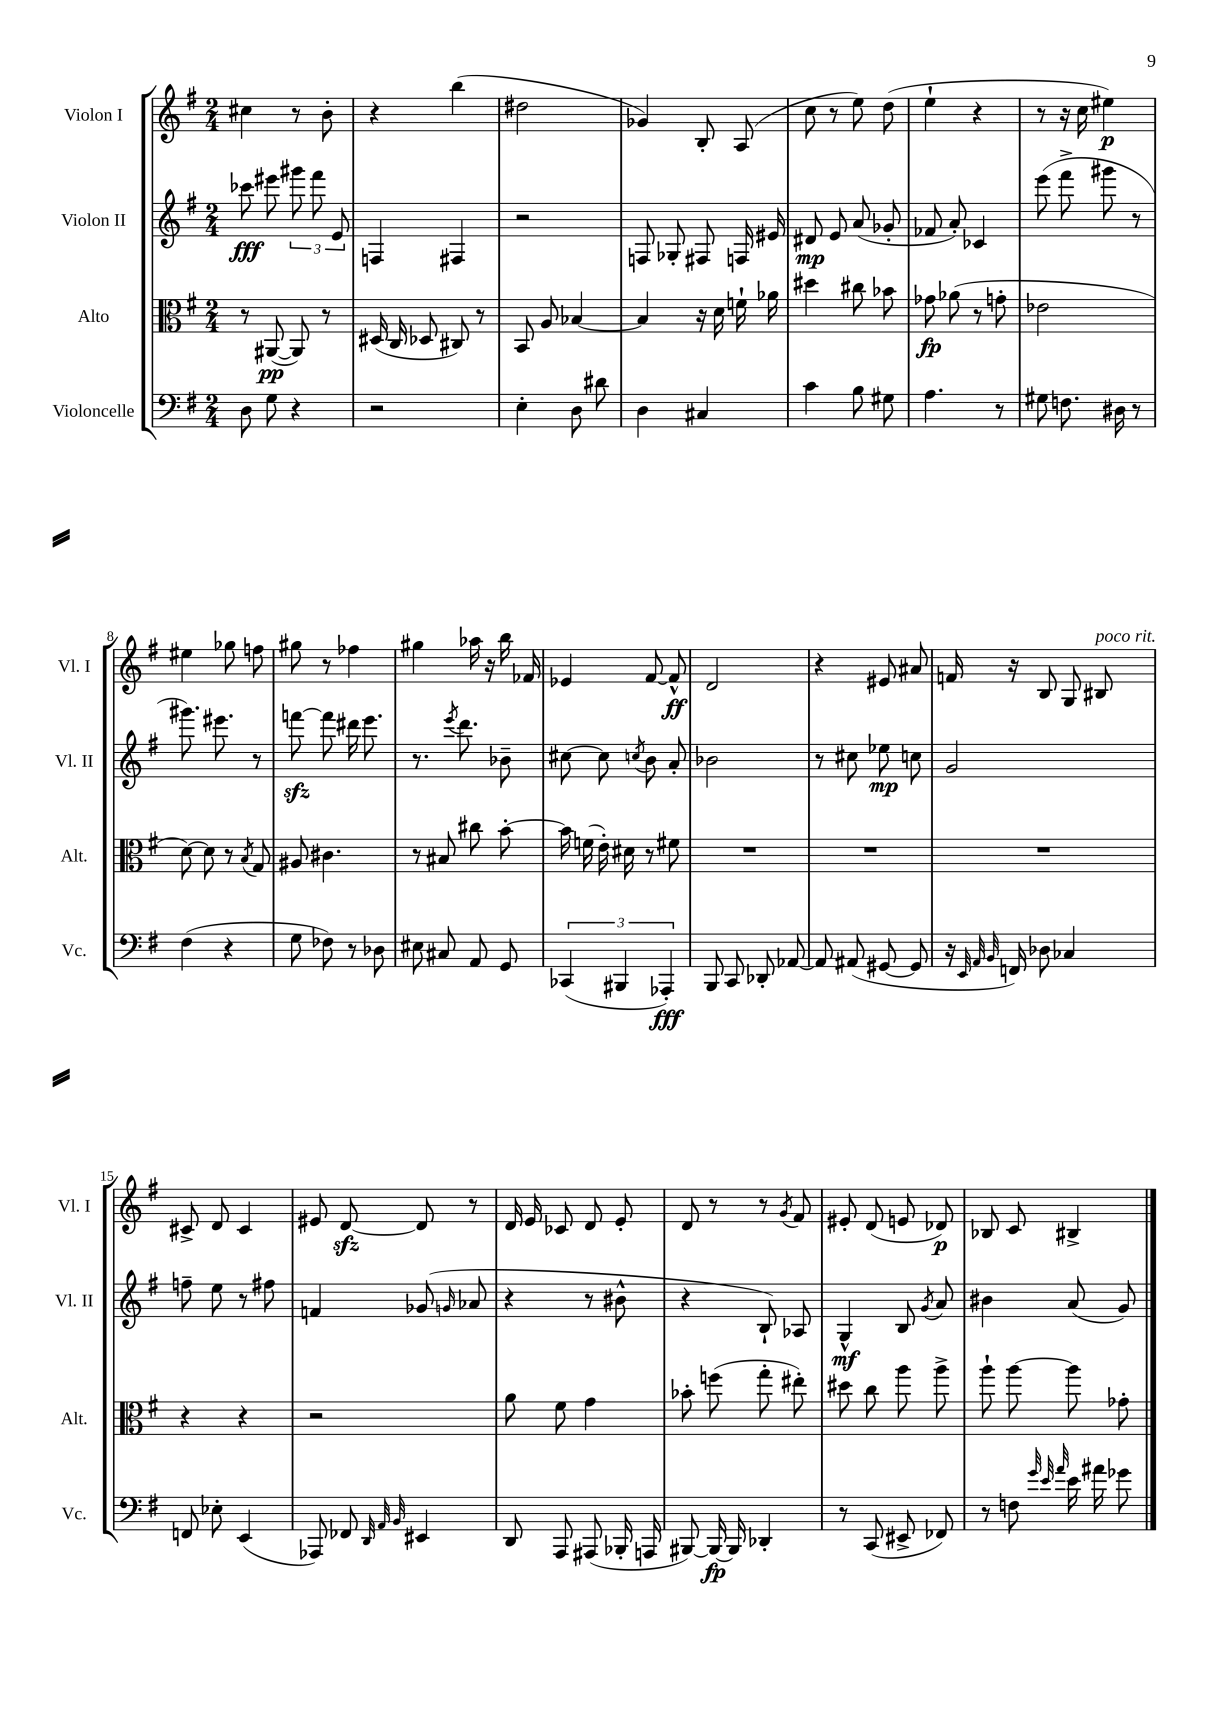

**kern	**dynam	**kern	**dynam	**kern	**dynam	**kern	**dynam
*part4	*part4	*part3	*part3	*part2	*part2	*part1	*part1
*staff4	*staff4	*staff3	*staff3	*staff2	*staff2	*staff1	*staff1
*I"Violoncelle	*	*I"Alto	*	*I"Violon II	*	*I"Violon I	*
*I'Vc.	*	*I'Alt.	*	*I'Vl. II	*	*I'Vl. I	*
*clefF4	*	*clefC3	*	*clefG2	*	*clefG2	*
*k[f#]	*	*k[f#]	*	*k[f#]	*	*k[f#]	*
*M2/4	*	*M2/4	*	*M2/4	*	*M2/4	*
=1	=1	=1	=1	=1	=1	=1	=1
8D\	.	8r	.	8ccc-X\	fff	4cc#X\	.
8G\	.	([8AA#X/	pp	8eee#X\	.	.	.
4r	.	8AA#/])	.	12ggg#X\	.	8r	.
.	.	.	.	12fff#\	.	.	.
.	.	8r	.	.	.	8b'\	.
.	.	.	.	12e/	.	.	.
=2	=2	=2	=2	=2	=2	=2	=2
2r	.	(16D#X/	.	4Fn/	.	4r	.
.	.	16C/	.	.	.	.	.
.	.	8D-X/	.	.	.	.	.
.	.	8C#X/)	.	4F#X/	.	(4bb\	.
.	.	8r	.	.	.	.	.
=3	=3	=3	=3	=3	=3	=3	=3
4E'\	.	8BB/	.	2r	.	2dd#X\	.
.	.	8A/	.	.	.	.	.
8D\	.	[4B-X/	.	.	.	.	.
8d#X\	.	.	.	.	.	.	.
=4	=4	=4	=4	=4	=4	=4	=4
4D\	.	4B-/]	.	8Fn/	.	4g-X/)	.
.	.	.	.	8G-X'/	.	.	.
4C#X/	.	16r	.	8F#X/	.	8B'/	.
.	.	16d\	.	.	.	.	.
.	.	16fn`\	.	16Fn/	.	(8A/	.
.	.	16a-X\	.	16e#X/	.	.	.
=5	=5	=5	=5	=5	=5	=5	=5
4c\	.	4dd#X\	.	8d#X/	mp	8cc\	.
.	.	.	.	8e/	.	8r	.
8B\	.	8cc#X\	.	(8a/	.	8ee\)	.
8G#X\	.	8b-X\	.	8g-X'/	.	(8dd\	.
=6	=6	=6	=6	=6	=6	=6	=6
4.A\	.	8g-X\	fp	8f-X/	.	4ee`\	.
.	.	(8a-X\	.	8a'/)	.	.	.
.	.	8r	.	4c-X/	.	4r	.
8r	.	8gn'\	.	.	.	.	.
=7	=7	=7	=7	=7	=7	=7	=7
8G#X\	.	2e-X\	.	(8eee\	.	8r	.
8.Fn\	.	.	.	8fff#^\	.	16r	.
.	.	.	.	.	.	16cc\	.
.	.	.	.	8ggg#X\	.	4ee#X\)	p
16D#X\	.	.	.	.	.	.	.
8r	.	.	.	8r	.	.	.
!!LO:LB:g=z
=8	=8	=8	=8	=8	=8	=8	=8
(4F#\	.	[8d\)	.	8.ggg#X\)	.	4ee#X\	.
.	.	8d\]	.	.	.	.	.
.	.	.	.	8.eee#X\	.	.	.
4r	.	8r	.	.	.	8gg-X\	.
.	.	8qB/	.	.	.	.	.
.	.	8G/	.	8r	.	8ffn\	.
=9	=9	=9	=9	=9	=9	=9	=9
8G\	.	8A#X/	.	[8fffnzz\	.	8gg#X\	.
8F-X\)	.	4.c#X\	.	8fff\]	.	8r	.
8r	.	.	.	16ddd#X\	.	4ff-X\	.
.	.	.	.	8.eee\	.	.	.
8D-X\	.	.	.	.	.	.	.
=10	=10	=10	=10	=10	=10	=10	=10
8E#X\	.	8r	.	8.r	.	4gg#X\	.
8C#X/	.	8B#X/	.	.	.	.	.
.	.	.	.	8qeee/	.	.	.
.	.	.	.	8.ddd\	.	.	.
8AA/	.	8cc#X\	.	.	.	16aa-X\	.
.	.	.	.	.	.	16r	.
8GG/	.	[8b'\	.	8b-X~\	.	16bb\	.
.	.	.	.	.	.	16f-X/	.
=11	=11	=11	=11	=11	=11	=11	=11
(6CC-X/	.	16b\]	.	[8cc#X\	.	4e-X/	.
.	.	(16fn\	.	.	.	.	.
.	.	16e'\)	.	8cc#\]	.	.	.
6BBB#X/	.	.	.	.	.	.	.
.	.	16d#X\	.	.	.	.	.
.	.	.	.	8qccn/	.	.	.
.	.	8r	.	8b\	.	[8f#/	.
6AAA-X'/)	fff	.	.	.	.	.	.
.	.	8f#X\	.	8a'/	.	8f#^^/]	ff
=12	=12	=12	=12	=12	=12	=12	=12
8BBB/	.	2r	.	2b-X\	.	2d/	.
8CC/	.	.	.	.	.	.	.
8DD-X'/	.	.	.	.	.	.	.
[8AA-X/	.	.	.	.	.	.	.
=13	=13	=13	=13	=13	=13	=13	=13
8AA-/]	.	2r	.	8r	.	4r	.
(8AA#X/	.	.	.	8cc#X\	.	.	.
[8GG#X/	.	.	.	8ee-X\	mp	8e#X/	.
8GG#/]	.	.	.	8ccn\	.	8a#X/	.
=14	=14	=14	=14	=14	=14	=14	=14
16r	.	2r	.	2g/	.	16fn/	.
32qqEE/	.	.	.	.	.	.	.
32qqAA/	.	.	.	.	.	.	.
32qqBB/	.	.	.	.	.	.	.
16FFn/)	.	.	.	.	.	16r	.
8D-X\	.	.	.	.	.	8B/	.
4C-X/	.	.	.	.	.	8G/	.
!	!	!	!	!	!	!LO:TX:a:i:t=poco rit.	!
.	.	.	.	.	.	8B#X/	.
!!LO:LB:g=z
=15	=15	=15	=15	=15	=15	=15	=15
8FFn/	.	4r	.	8ffn~\	.	8c#X^/	.
8E-X'\	.	.	.	8ee\	.	8d/	.
(4EE/	.	4r	.	8r	.	4c#/	.
.	.	.	.	8ff#X\	.	.	.
=16	=16	=16	=16	=16	=16	=16	=16
8AAA-X/)	.	2r	.	4fn/	.	8e#X/	.
8FF-X/	.	.	.	.	.	[8dzz/	.
32qqDD/	.	.	.	.	.	.	.
32qqAA/	.	.	.	.	.	.	.
32qqBB/	.	.	.	.	.	.	.
4EE#X/	.	.	.	(8g-X/	.	8d/]	.
.	.	.	.	16qqgn/	.	.	.
.	.	.	.	8a-X/	.	8r	.
=17	=17	=17	=17	=17	=17	=17	=17
8DD/	.	8a\	.	4r	.	16d/	.
.	.	.	.	.	.	16e/	.
8AAA/	.	8f#\	.	.	.	8c-X/	.
(8AAA#X/	.	4g\	.	8r	.	8d/	.
16BBB-X'/	.	.	.	8b#X^^\	.	8e'/	.
16AAAn/	.	.	.	.	.	.	.
=18	=18	=18	=18	=18	=18	=18	=18
[8BBB#X/)	.	8b-X'\	.	4r	.	8d/	.
16BBB#/_	fp	(8ffn\	.	.	.	8r	.
16BBB#/]	.	.	.	.	.	.	.
4DD-X'/	.	8gg'\	.	8B`/)	.	8r	.
.	.	.	.	.	.	8qg/	.
.	.	8ee#X'\)	.	8A-X/	.	8f#/	.
=19	=19	=19	=19	=19	=19	=19	=19
8r	.	8dd#X\	.	4G^^/	mf	8e#X'/	.
(8CC/	.	8cc\	.	.	.	(8d/	.
8EE#X^/	.	8aa\	.	8B/	.	8en/	.
.	.	.	.	8qg/	.	.	.
8FF-X/)	.	8aa^\	.	8a/	.	8d-X/)	p
=20	=20	=20	=20	=20	=20	=20	=20
8r	.	8aa`\	.	4b#X\	.	8B-X/	.
8Fn\	.	[8aa\	.	.	.	8c/	.
32qqg/	.	.	.	.	.	.	.
32qqe/	.	.	.	.	.	.	.
32qqa/	.	.	.	.	.	.	.
16e\	.	8aa\]	.	(8a/	.	4B#X^/	.
16a#X\	.	.	.	.	.	.	.
8g-X\	.	8g-X'\	.	8g/)	.	.	.
==	==	==	==	==	==	==	==
*-	*-	*-	*-	*-	*-	*-	*-
